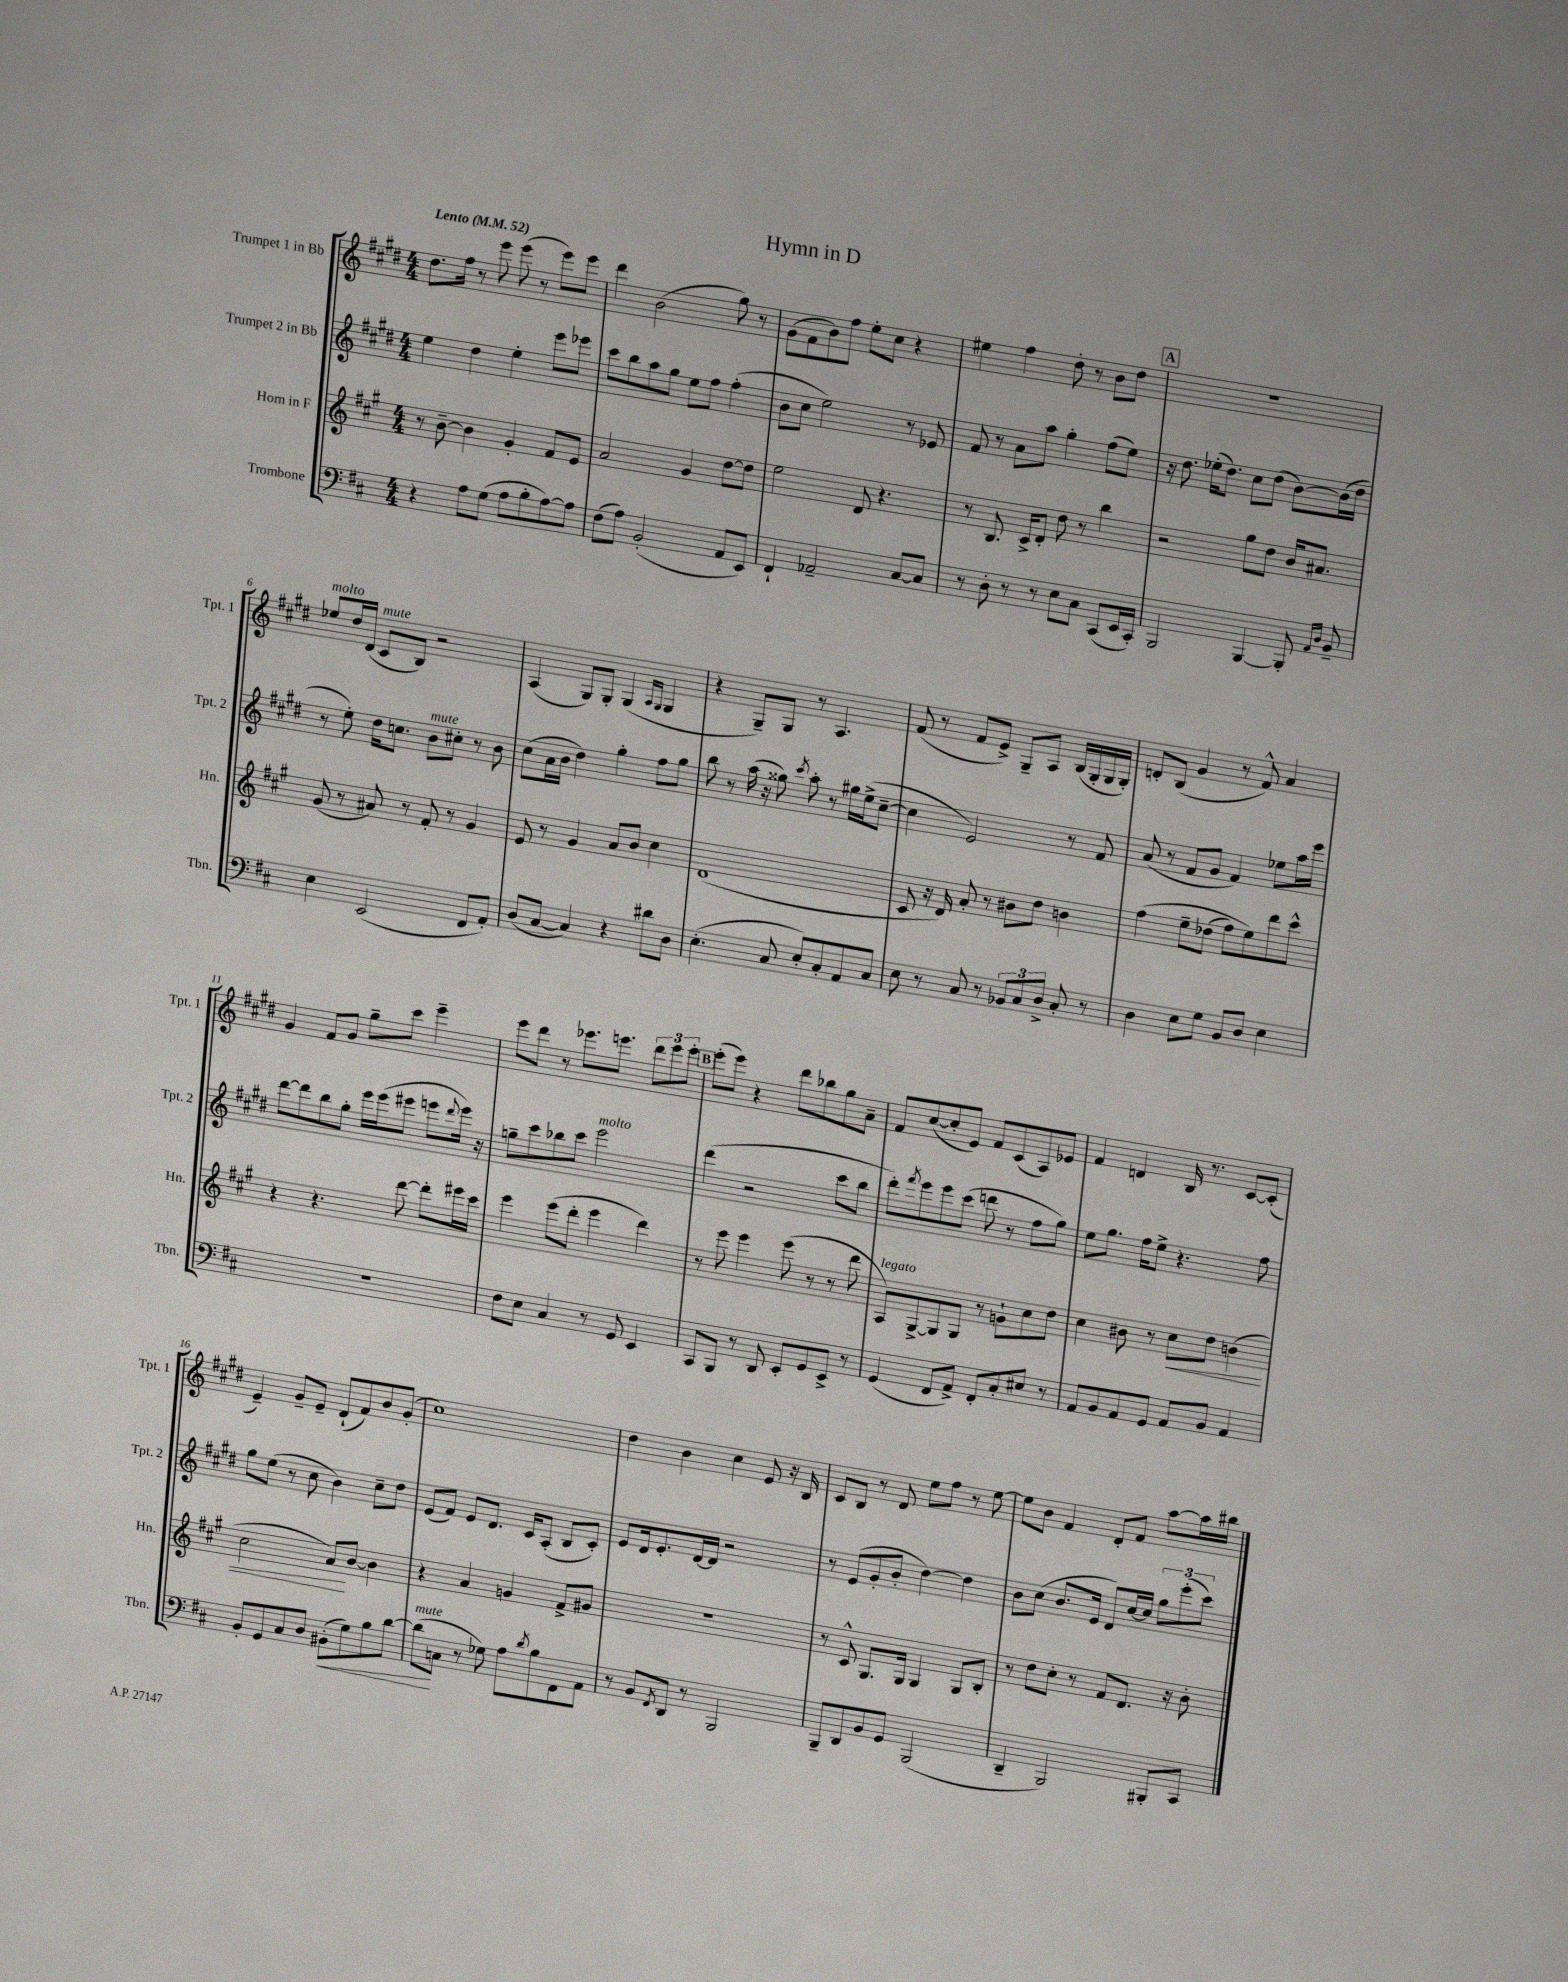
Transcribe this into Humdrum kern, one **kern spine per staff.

**kern	**dynam	**kern	**dynam	**kern	**kern
*part4	*part4	*part3	*part3	*part2	*part1
*staff4	*staff4	*staff3	*staff3	*staff2	*staff1
*I"Trombone	*	*I"Horn in F	*	*I"Trumpet 2 in Bb	*I"Trumpet 1 in Bb
*I'Tbn.	*	*I'Hn.	*	*I'Tpt. 2	*I'Tpt. 1
*clefF4	*	*clefG2	*	*clefG2	*clefG2
*k[f#c#]	*	*k[f#c#g#]	*	*k[f#c#g#d#]	*k[f#c#g#d#]
*M4/4	*	*M4/4	*	*M4/4	*M4/4
*MM52	*	*MM52	*	*MM52	*MM52
=1	=1	=1	=1	=1	=1
!	!	!	!	!	!LO:TX:a:B:t=Lento
4r	.	8r	.	4ee\	8.dd#\L
.	.	[8b~\	.	.	.
.	.	.	.	.	16ff#\Jk
8A\L	.	4b\]	.	4dd#\	8r
(8G\J	.	.	.	.	8eee\
8A\L	.	4g#'/	.	4ee'\	(8eee\
8B'\	.	.	.	.	8r
[8A\)	.	8f#/L	.	8eee\L	8eee\L)
8A\J]	.	8e/J	.	8eee-X\J	8eee\J
=2	=2	=2	=2	=2	=2
(8F#\L	.	2a/	.	8ccc#\L	4ddd#\
8A\J)	.	.	.	8bb\	.
(2BB'/	.	.	.	8aa\	(2b\
.	.	.	.	8gg#\J	.
.	.	4g#/	.	8ee\L	.
.	.	.	.	8ff#\J	.
8AA/L	.	[8dd\L	.	(4ff#'\	8gg#\)
8EE/J)	.	8dd\J]	.	.	8r
=3	=3	=3	=3	=3	=3
4FF#`/	.	2ee\	.	8b\L	(8g#\L
.	.	.	.	8cc#\J	8f#\
2AA-X~/	.	.	.	2ee\)	8b\)
.	.	.	.	.	8ff#\J
.	.	8d/	.	.	8ee'\L
.	.	4.r	.	.	8cc#\J
[8C#/L	.	.	.	8r	4r
8C#/J]	.	.	.	8e-X/	.
=4	=4	=4	=4	=4	=4
8r	.	8r	.	8f#/	4ee#X\
8D'\	.	8.B/	.	8r	.
8r	.	.	.	8a\L	4ff#\
.	.	16c#^/KL	.	.	.
8r	.	8d'/J	.	8aa\J	.
8E\L	.	8dd\	.	4gg#'\	8dd#'\
8C#\J	.	8r	.	.	8r
(8CC#/L	.	4bb\	.	(8ff#\L	8b\L
16EE/L	.	.	.	8ee\J)	8dd#\J
16CC#'/JJ)	.	.	.	.	.
!!LO:REH:place=s1:t=A
=5	=5	=5	=5	=5	=5
2BBB/	.	2r	.	16r	1r
.	.	.	.	8.dd#\	.
.	.	.	.	(16ee-X'\KL	.
.	.	.	.	8.dd#\J)	.
[4BBB/	.	8gg#\L	.	8cc#\L	.
.	.	8dd\J	.	(8dd#\J	.
8BBB'/]	.	16b/KL	.	[8b\L)	.
.	.	8.a#X/J	.	.	.
16qqAA/LL	.	.	.	.	.
16qqD/JJ	.	.	.	.	.
8BB~/	.	.	.	(16b\L]	.
.	.	.	.	16dd#\JJ	.
!!LO:LB:g=z
=6	=6	=6	=6	=6	=6
!	!	!	!	!	!LO:TX:a:i:t=molto
4E\	.	(8g#/	.	8r	8ee-X/L
.	.	8r	.	8ee'\)	16dd#/L
.	.	.	.	.	(16d#/JJ
!	!	!	!	!	!LO:TX:a:i:t=mute
(2EE/	.	8a#X/)	.	16dd#\KL	8c#/L
.	.	.	.	8.ccn\J	.
.	.	8r	.	.	8B/J)
!	!	!	!	!LO:TX:a:i:t=mute	!
.	.	8f#'/	.	8b\L	2r
.	.	8r	.	8cc#X'\J	.
8FF#/L	.	4g#/	.	8r	.
8AA'/J)	.	.	.	8b\	.
=7	=7	=7	=7	=7	=7
(8D/L	.	8e/	.	(8cc#\L	(4A/
[8C#/J	.	8r	.	16a\L	.
.	.	.	.	16b\JJ	.
4C#/])	.	4g#/	.	4dd#\)	8G#/L)
.	.	.	.	.	8G#'/J
4r	.	8a/L	.	4gg#'\	(4G#/
.	.	8b/J	.	.	.
.	.	.	.	.	16qqA/LL
.	.	.	.	.	16qqG#/JJ
8d#X\L	.	4cc#\	.	8ff#\L	4G#/
8D\J	.	.	.	8gg#\J	.
=8	=8	=8	=8	=8	=8
(4.E'\	.	(1d	.	8bb\	4r
.	.	.	.	8r	.
.	.	.	.	(16aa\	8G#~/L)
.	.	.	.	16r	.
8C#/	.	.	.	8gg##X\)	8G#/J
.	.	.	.	8qccc#/	.
8E'/L)	.	.	.	8aa'\	8r
8C#'/	.	.	.	8r	4.A/
8AA/	.	.	.	16gg#X\LL	.
.	.	.	.	(16ee^\J	.
8C#/J	.	.	.	[8cc#~\J	.
=9	=9	=9	=9	=9	=9
8E\	.	8c#/	.	4cc#\]	(8f#/
8r	.	16r	.	.	8r
.	.	16d/)	.	.	.
8C#/	.	8a'/	.	2e/)	8f#/L
8r	.	8r	.	.	8e^/J)
12BB-X/L	.	8b#X\L	.	.	8G#~/L
12C#/	.	.	.	.	.
.	.	8dd\J	.	.	8A/J
12D^/J	.	.	.	.	.
8C#'/	.	4bn\	.	8r	(16B/LL
.	.	.	.	.	16G#'/
8r	.	.	.	8f#/	16G#/
.	.	.	.	.	16G#'/JJ)
=10	=10	=10	=10	=10	=10
4D\	.	(4ff#\	.	(8a/	8dn'/L
.	.	.	.	8r	(8B/J
8E\L	.	8ee~\L	.	8f#/L	4g#/
8G\J	.	(8dd-X\J	.	8g#/J	.
8BB/L	.	8ff#\L)	.	4f#/)	8r
8D/J	.	8ee\)	.	.	8f#^^/)
4E\	.	8ddd\	.	8ee-X\L	4a/
.	.	8ccc#^^\J	.	16aa\L	.
.	.	.	.	16eee\JJ	.
!!LO:LB:g=z
=11	=11	=11	=11	=11	=11
1r	.	4r	.	[8ddd#\L	4g#/
.	.	.	.	8ddd#\]	.
.	.	4.r	.	8bb\	8f#/L
.	.	.	.	8gg#'\J	8g#/J
.	.	.	.	16eee\LL	8gg#~\L
.	.	.	.	(16eee\J	.
.	.	[8ddd\	.	8eee#X\J	8ccc#\J
.	.	8ddd'\L]	.	8eeen\L	4eee~\
.	.	.	.	8qqddd#/	.
.	.	16eee#X\L	.	16eee\Jk)	.
.	.	16ccc#\JJ	.	16r	.
=12	=12	=12	=12	=12	=12
8F#\L	.	4eee\	.	8ggn~\L	8eee\L
8E\J	.	.	.	8ccc#\	8ddd#\J
4C#/	.	(8eee\L	.	8bb-X\	8r
.	.	8ddd'\J	.	8ccc#\J	8.eee-X\L
!	!	!	!	!LO:TX:a:i:t=molto	!
8r	.	4eee\	.	2eee\	.
.	.	.	.	.	8.eeen\J
8GG/	.	.	.	.	.
4EE/	.	4ddd\)	.	.	12ddd#\L
.	.	.	.	.	12eee\
.	.	.	.	.	12eee'\J
!!LO:REH:place=s1:t=B
=13	=13	=13	=13	=13	=13
8CC#/L	.	8r	.	(4ddd#\	(8eee'\L
8BBB/J	.	8eee\	.	.	8eee\J)
8r	.	4eee\	.	2r	4r
8DD/	.	.	.	.	.
8EE'/L	.	(8eee\	.	.	8ddd#\L
8GG/	.	8r	.	.	8bb-X\
8EE^/J	.	8r	.	8ccc#\L	8gg#\
8r	.	8ddd\	.	8bb\J	8a~\J
=14	=14	=14	=14	=14	=14
!	!	!LO:TX:a:i:t=legato	!	!	!
(4GG/	.	8A/L)	.	8ddd#'\L)	8f#/L
.	.	.	.	8qfff#/	.
.	.	[8G#^/	.	8eee\	([8cc#/
8FF#/L	.	8G#/]	.	8eee\	8cc#'/]
8AA^/J)	.	8G#/J	.	(8ccc#\J	8e/J)
8FF#'/L	.	8r	.	8dddn\	8f#/L
8C#'/	.	8gn`\L	.	8r	(8c#/
8E#X/J	.	8cc#\	.	8ff#\L	8A/)
8r	.	8dd\J	.	8gg#\J)	8e-X/J
=15	=15	=15	=15	=15	=15
8AA/L	.	4cc#\	.	8ee\L	4f#/
8BB/	.	.	.	8.gg#\J	.
8AA/	.	8b#X\	.	.	4dn/
.	.	.	.	16ff#\KL	.
8GG/J	.	8r	.	8ee^\J	.
!	!	!	!LO:HP:b	!	!
8AA/L	.	8cc#\L	<	4.r	16B/
.	.	.	.	.	8.r
8BB/J	.	8dd\J	.	.	.
4AA/	.	(4bn\	.	.	[8c#/L
.	.	.	.	8ff#\	(8c#'/J]
!!LO:LB:g=z
=16	=16	=16	=16	=16	=16
8BB'/L	.	2cc#\	.	8gg#\L	4e~/)
8GG/	.	.	.	(8ee\J	.
8C#/	.	.	.	8r	8g#~/L
8D/J	.	.	.	8cc#\	8e~/J
!	!LO:HP:b	!	!	!	!
(8BB#X'\L	<	8a/L)	.	4b\)	(8d#`/L
8G\)	.	[8b/J	[	.	8f#/)
8B\	.	4b\]	.	8cc#~\L	8b/
[8d\J	.	.	.	8dd#\J	(8g#'/J
=17	=17	=17	=17	=17	=17
!LO:TX:a:i:t=mute	!	!	!	!	!
(8d\L]	.	4r	.	(8e/L	1cc#)
8Cn\J	[	.	.	8f#/J)	.
8r	.	4a/	.	8e/L	.
8G-X\)	.	.	.	8.d#/J	.
8A\L	.	4gn/	.	.	.
.	.	.	.	16c#/KL	.
8qd/	.	.	.	.	.
8B\	.	.	.	(8A'/J	.
8FF#\	.	8f#^/L	.	8B/L	.
8AA\J	.	8g#X/J	.	8c#'/J)	.
=18	=18	=18	=18	=18	=18
8r	.	1r	.	8e/L	4dd#\
8BB/L	.	.	.	16d#/k	.
.	.	.	.	8.e'/	.
8qFF#/	.	.	.	.	.
8DD/J	.	.	.	.	4b\
8r	.	.	.	[16d#/L	.
.	.	.	.	16d#/JJ]	.
2BBB/	.	.	.	2r	4cc#\
.	.	.	.	.	8e/
.	.	.	.	.	16r
.	.	.	.	.	16B/
=19	=19	=19	=19	=19	=19
8BBB~/L	.	8r	.	8r	8c#/L
8DD/	.	8c#^^/	.	(8e/L	8B/J
8BB/	.	8.G#/L	.	8g#'/	8r
8GG/J	.	.	.	8b'/J	8d#/
.	.	16G#/Jk	.	.	.
(2BBB/	.	4G#/	.	[4dd#\)	8ee\L
.	.	.	.	.	8ff#\J
.	.	8G#/L	.	4dd#\]	8r
.	.	8B'/J	.	.	[8ee\
=20	=20	=20	=20	=20	=20
4DD~/	.	8r	.	8b\L	8ee\L]
.	.	8dd\L	.	(8cc#\J	8b\J
2BBB/)	.	8cc#'\J	.	8.b/L	4f#/
.	.	8r	.	.	.
.	.	.	.	16e/Jk	.
.	.	8f#/L	.	8d#/L)	8d#'/L
.	.	8.d/J	.	[16cc#/L	8f#/J
.	.	.	.	16cc#/JJ]	.
8BBB#X'/L	.	.	.	12gg#\L	[8aa\L
.	.	16r	.	.	.
.	.	.	.	(12eee'\	.
8CC#/J	.	8b'\	.	.	16aa\L]
.	.	.	.	12ccc#\J)	.
.	.	.	.	.	16bb#X\JJ
==	==	==	==	==	==
*-	*-	*-	*-	*-	*-
